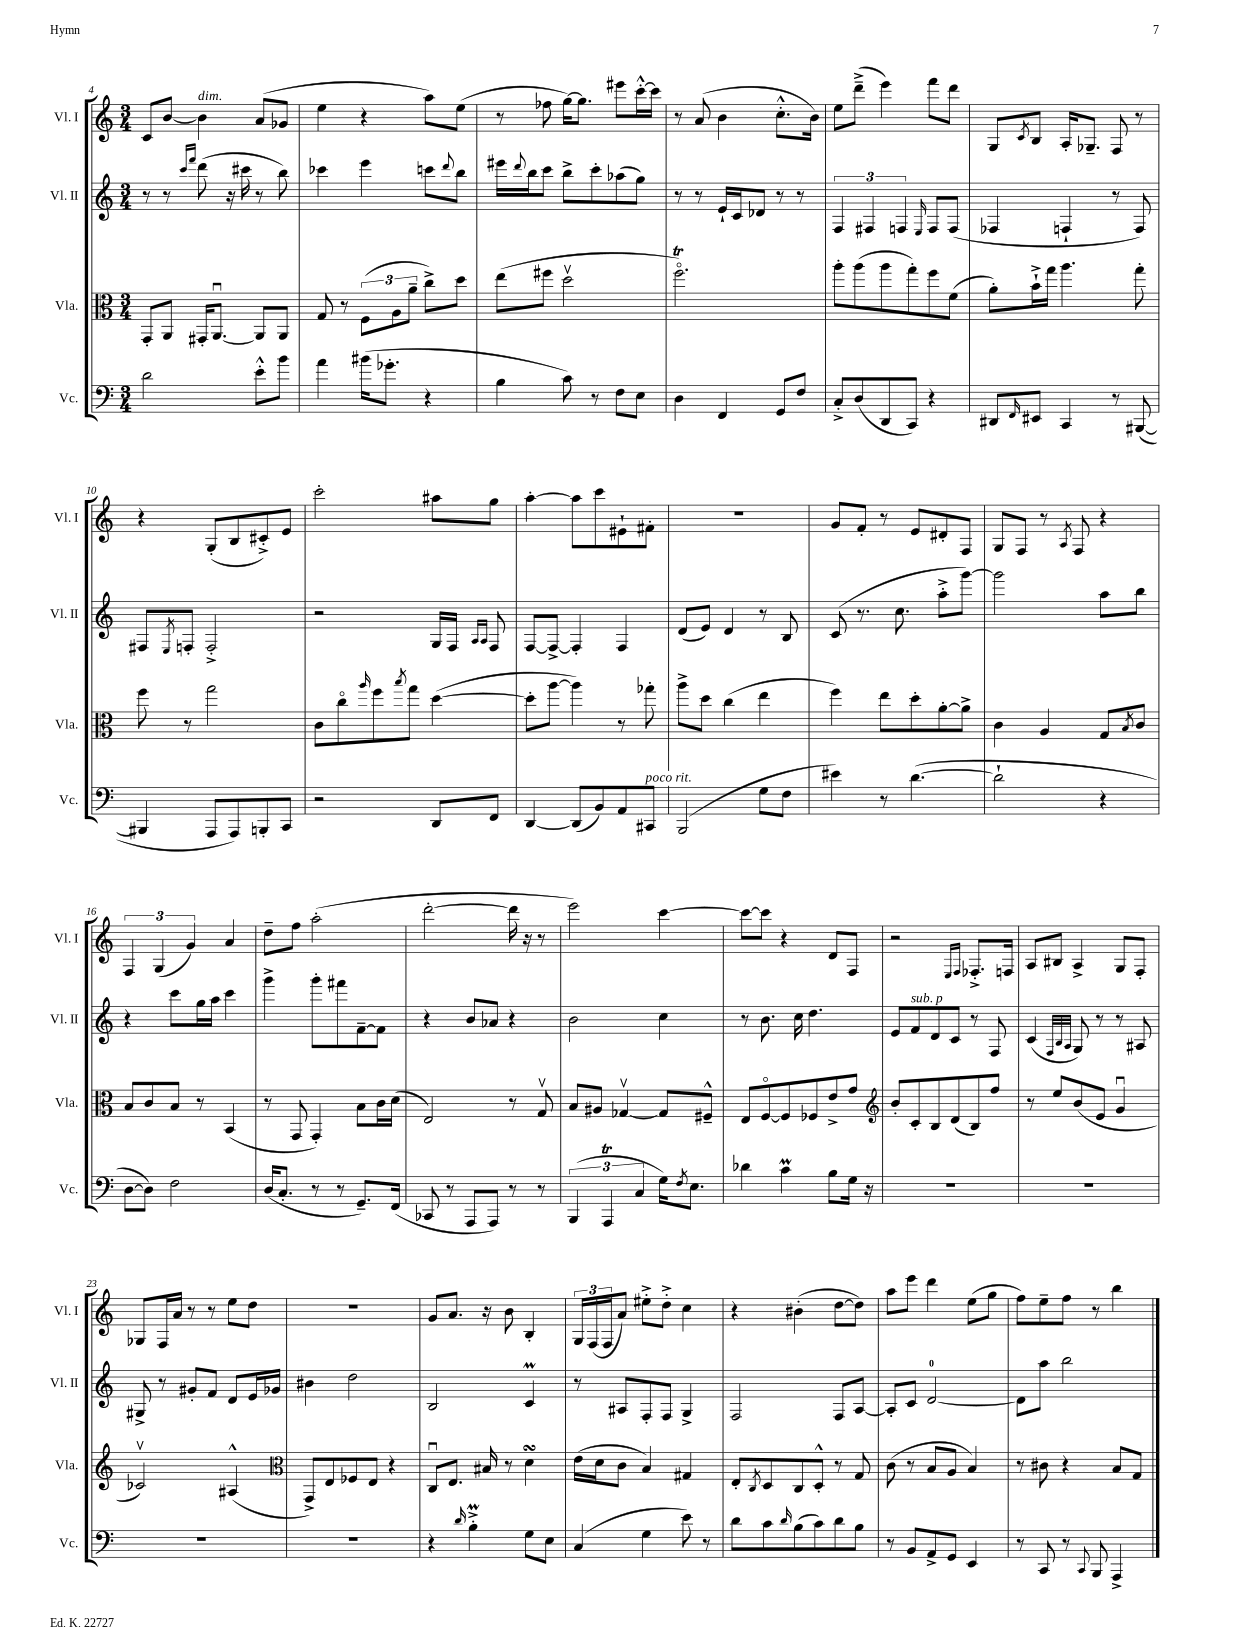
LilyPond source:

<<
\new StaffGroup <<
\new Staff = "s0" \with { instrumentName = "Vl. I" shortInstrumentName = "Vl. I" } {
    \clef treble \key c \major \numericTimeSignature \time 3/4
    c'8 b'8~ b'4^\markup { \italic "dim." } a'8( ges'8 |
    e''4 r4 a''8) e''8( |
    r8 fes''8 g''16~) g''8. eis'''8 c'''16~-.-^ c'''16 |
    r8 a'8( b'4 c''8.-.-^ b'16) |
    e''8 d'''8--->( e'''4) f'''8 d'''8 |
    g8 \acciaccatura { c'8 } b8 a16-. ges8.-- f8 r8 |
    r4 g8-.( b8 cis'8-.->) e'8 |
    c'''2-. ais''8 g''8 |
    a''4~-. a''8 c'''8 eis'8-! fis'8-. |
    R2. |
    g'8 f'8-. r8 e'8 dis'8-. f8 |
    g8 f8 r8 \acciaccatura { a8 } f8 r4 |
    \tuplet 3/2 { f4 g4( g'4) } a'4 |
    d''8-- f''8 a''2-.( |
    d'''2~-. d'''16 r16 r8 |
    e'''2) c'''4~ |
    c'''8~ c'''8 r4 d'8 f8 |
    r2 \grace { e16 f16 } fes8.-.-> f16 |
    a8 bis8 a4-> g8 f8-. |
    ges8 f16 a'16 r8 r8 e''8 d''8 |
    R2. |
    g'8 a'8. r16 b'8 b4-. |
    \tuplet 3/2 { g16 f16( f16 } a'8) eis''8-.-> d''8-.-> c''4 |
    r4 bis'4-.( d''8~ d''8) |
    a''8 e'''8 d'''4 e''8( g''8 |
    f''8) e''8-- f''8 r8 b''4 \bar "|." |
}
\new Staff = "s1" \with { instrumentName = "Vl. II" shortInstrumentName = "Vl. II" } {
    \clef treble \key c \major \numericTimeSignature \time 3/4
    r8 r8 \grace { c'''16 f'''16 } d'''8( r16 cis'''16 r8 b''8) |
    ces'''4 e'''4 c'''8 \appoggiatura { d'''8 } b''8 |
    eis'''16 \appoggiatura { d'''8 } b''16 c'''8 b''8-> c'''8-. aes''8( g''8) |
    r8 r8 e'16-! c'16 des'8 r8 r8 |
    \tuplet 3/2 { f4 fis4 f4 } \grace { e16 } f8 f8( |
    fes4 f4-! r8 f8) |
    fis8 \acciaccatura { e8 } f8-. f2-.-> |
    r2 g16 f16 \grace { a16 a16 } f8 |
    f8~ f8~-> f4-. f4 |
    d'8( e'8) d'4 r8 b8 |
    c'8( r8. c''8. a''8-.-> g'''8~) |
    g'''2 a''8 b''8 |
    r4 c'''8 g''16 a''16 c'''4 |
    g'''4-> g'''8-. fis'''8 f'8~-- f'8 |
    r4 b'8 aes'8 r4 |
    b'2 c''4 |
    r8 b'8. c''16 d''4. |
    e'8 f'8^\markup { \italic "sub. p" } d'8 c'8 r8 f8 |
    c'4( \grace { f32 b32 a32 } g8) r8 r8 ais8 |
    gis8-> r8 gis'8-. f'8 d'8 e'16 ges'16 |
    bis'4 d''2 |
    b2 c'4\prall |
    r8 ais8 f8-. f8 g4-> |
    f2 f8 a8~ |
    a8-. c'8 d'2-0~ |
    d'8 a''8 b''2 \bar "|." |
}
\new Staff = "s2" \with { instrumentName = "Vla." shortInstrumentName = "Vla." } {
    \clef alto \key c \major \numericTimeSignature \time 3/4
    g,8-. a,8 gis,16-. a,8.~\downbow a,8 a,8 |
    g8 r8 \tuplet 3/2 { f8( a8 a'8-- } c''8->) d''8 |
    e''8( fis''8 d''2\upbow |
    f''2.\flageolet\trill) |
    a''8-. a''8( a''8 g''8-.) f''8 f'8( |
    a'8-.) b'16-!-> g''16 a''4. g''8-. |
    f''8 r8 g''2 |
    c'8 c''8\flageolet \grace { a''16 } f''8 \acciaccatura { b''8 } g''8 d''4~( |
    d''8-. a''8~ a''4) r8 ges''8-. |
    a''8-> d''8 c''4( e''4 |
    f''4) e''8 d''8-. a'8~-. a'8-> |
    c'4 a4 g8 \acciaccatura { b8 } c'8 |
    b8 c'8 b8 r8 b,4( |
    r8 g,8 g,4-.) b8 c'16 d'16( |
    e2) r8 g8\upbow |
    b8 ais8 ges4~\upbow ges8 fis8---^ |
    e8 f8~\flageolet f8 fes8 e'8-> g'8 |
    \clef treble b'8-. c'8-. b8 d'8( b8) f''8 |
    r8 e''8 b'8( e'8 g'4\downbow |
    ces'2\upbow) ais4-^( |
    \clef alto g,8->) e8 fes8 e8 r4 |
    c8\downbow e8. bis16 r8 d'4\turn |
    e'16( d'16 c'8 b4) gis4 |
    e8-. \acciaccatura { c8 } d8 c8 d8-.-^ r8 g8 |
    c'8( r8 b8 a8 b4) |
    r8 cis'8 r4 b8 g8 \bar "|." |
}
\new Staff = "s3" \with { instrumentName = "Vc." shortInstrumentName = "Vc." } {
    \clef bass \key c \major \numericTimeSignature \time 3/4
    d'2 e'8-.-^ b'8 |
    a'4 bis'16( ges'8.-. r4 |
    b4 c'8) r8 f8 e8 |
    d4 f,4 g,8 f8 |
    c8-.-> d8( d,8 c,8) r4 |
    dis,8 \grace { f,16 } eis,8 c,4 r8 bis,,8~( |
    bis,,4 a,,8 a,,8) b,,8-. c,8 |
    r2 d,8 f,8 |
    d,4~ d,8( b,8) a,8 cis,8^\markup { \italic "poco rit." } |
    b,,2( g8 f8 |
    eis'4) r8 d'4.~( |
    d'2-! r4 |
    d8~ d8) f2 |
    d16( c8.-. r8 r8 g,8.--) f,16( |
    ces,8 r8 a,,8 a,,8) r8 r8 |
    \tuplet 3/2 { b,,4( a,,4\trill c4 } g16) \acciaccatura { f8 } e8. |
    des'4 c'4\prall b8 g16 r16 |
    R2. |
    R2. |
    R2. |
    R2. |
    r4 \grace { d'16 } b4-.->\prall g8 e8 |
    c4( g4 e'8) r8 |
    d'8 c'8 \grace { d'16 } b8( c'8) d'8 b8 |
    r8 b,8 a,8-> g,8 e,4 |
    r8 c,8 r8 \appoggiatura { c,8 } b,,8 a,,4-> \bar "|." |
}
>>
>>
\layout { \context { \Score currentBarNumber = #4 } }
